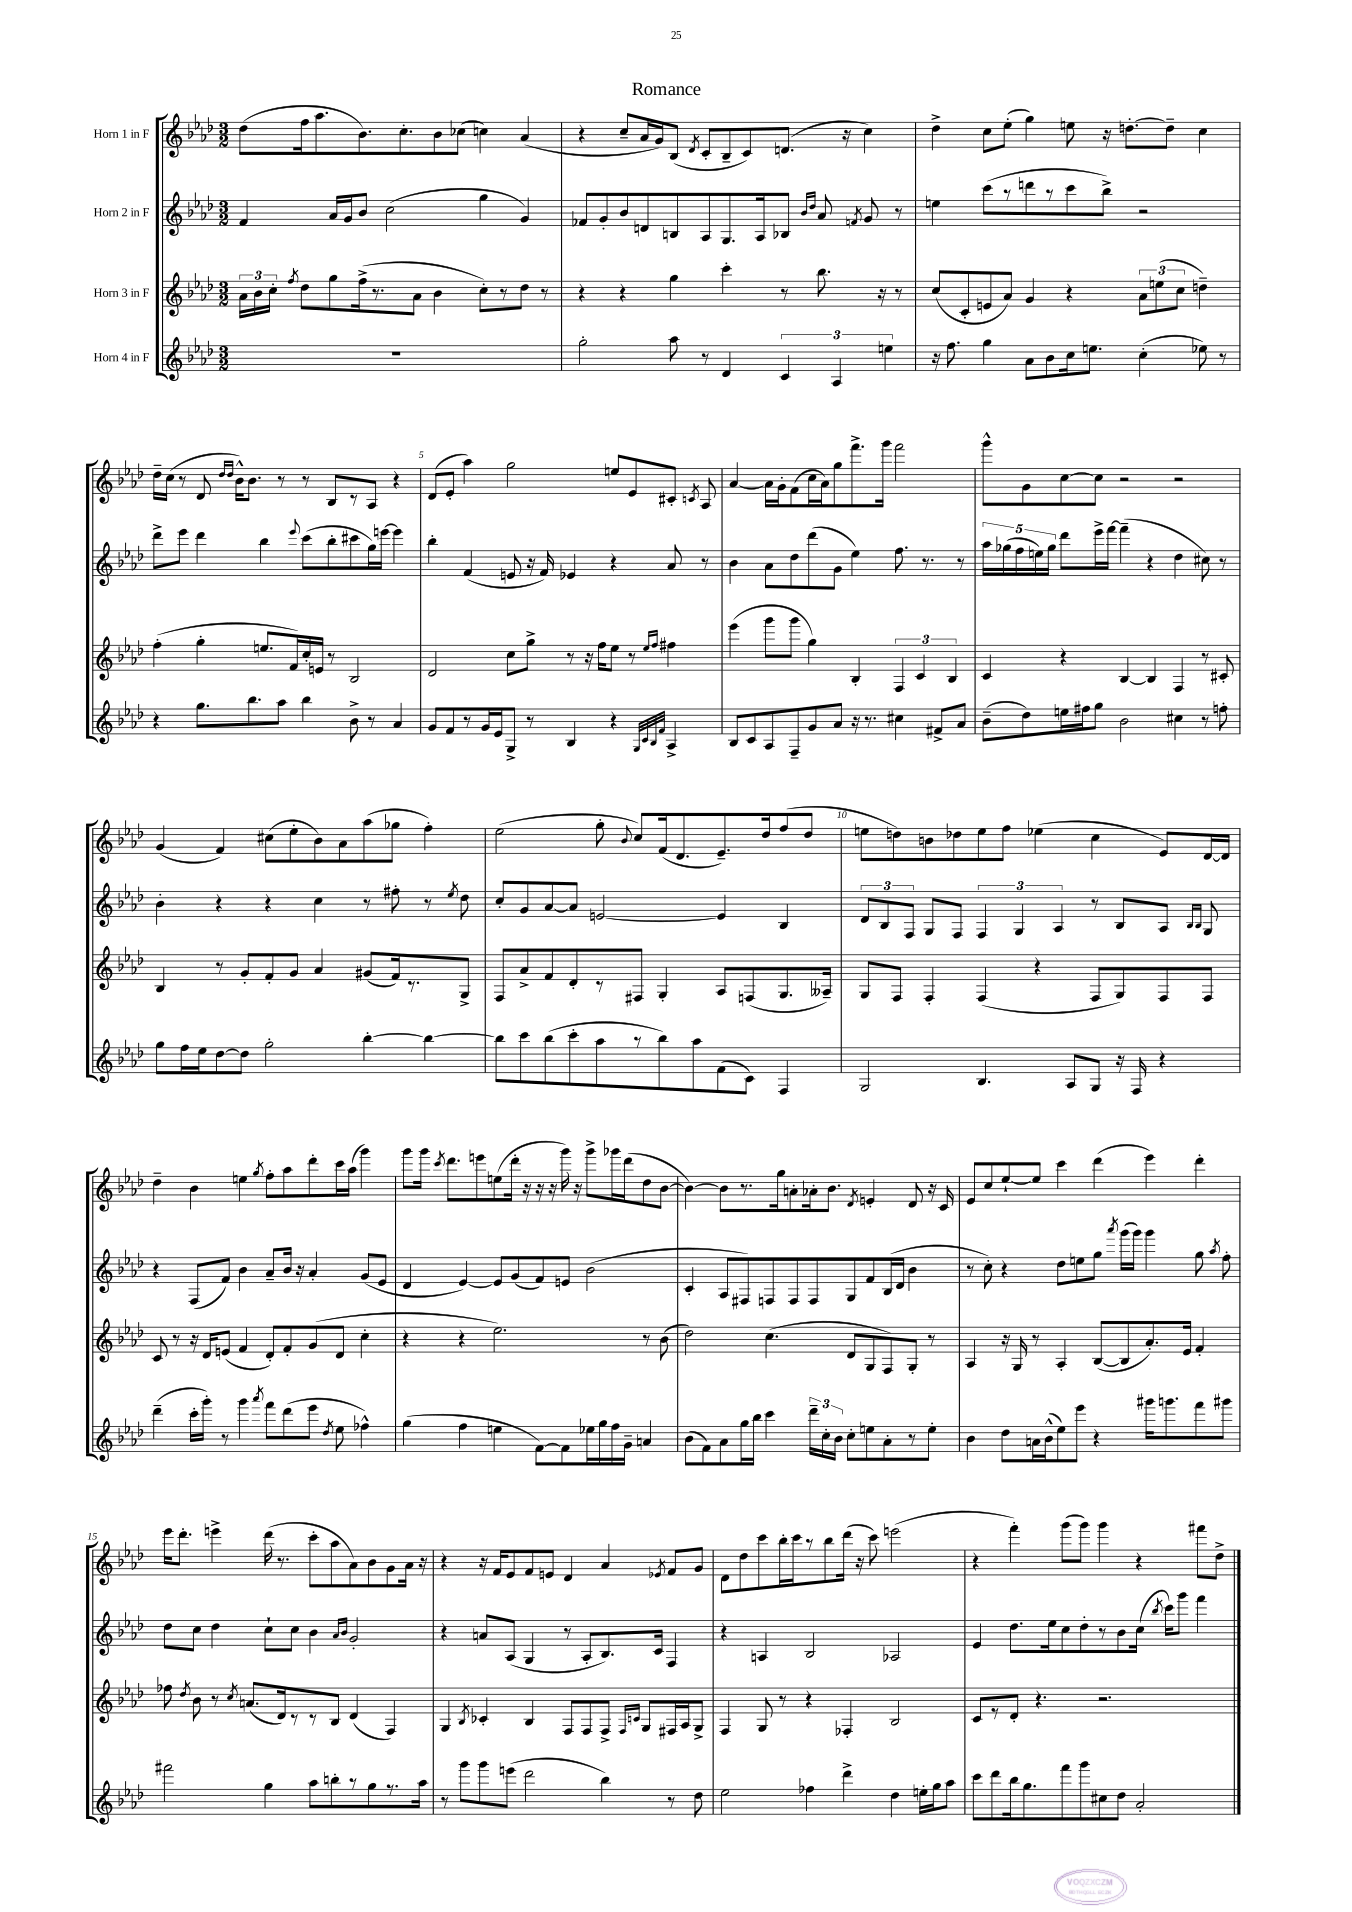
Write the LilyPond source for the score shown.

\header { title = "Romance" }
<<
\new StaffGroup <<
\new Staff = "s0" \with { instrumentName = "Horn 1 in F" } {
    \clef treble \key aes \major \numericTimeSignature \time 3/2
    \autoBeamOff des''8[( f''16 aes''8. bes'8.) c''8.-. bes'8 ces''8]( c''4) aes'4( |
    r4 c''8[-- aes'16 g'16) bes8]( \acciaccatura { des'8 } c'8[-. bes8-- c'8) d'8.]( r16 c''4) |
    des''4-> c''8[ ees''8]-.( g''4) e''8 r16 d''8.[~-. d''8]-- c''4 |
    des''16[-- c''16]( r8 des'8 \grace { des''16[ des''16] } bes'16[-^) bes'8.] r8 r8 bes8[ r8 aes8] r4 |
    des'8[( ees'8]-. aes''4) g''2 e''8[ ees'8 cis'8]-. \acciaccatura { c'8 } aes8 |
    aes'4~ aes'16[ g'16-. f'8( c''16 aes'16) g''8 f'''8.-> g'''16] f'''2 |
    g'''8[-^ g'8 c''8~ c''8] r2 r2 |
    g'4( f'4) cis''8[( ees''8-. bes'8) aes'8 aes''8( ges''8] f''4-.) |
    ees''2( g''8-. \appoggiatura { bes'8 } c''8[) f'16( des'8. ees'8.--) des''16 f''8( des''8] |
    e''8[ d''8) b'8 des''8 e''8 f''8] ees''4( c''4 ees'8[) des'16~ des'16] |
    des''4-- bes'4 e''4 \acciaccatura { g''8 } f''8[-. aes''8 des'''8-. c'''16 aes''16]( g'''4) |
    g'''8[ g'''16] \acciaccatura { c'''8 } des'''8.[ e'''8 e''8( des'''16]-. r16 r16 r16 g'''16) r16 g'''8[-> ges'''16 des'''16( des''8 bes'8]~ |
    bes'4~) bes'8[ r8. g''16 a'8-. aes'16-. bes'8.] \acciaccatura { des'8 } e'4-. des'8 r16 c'16 |
    ees'8[ c''8 ees''8~-! ees''8] c'''4 des'''4( ees'''4) des'''4-. |
    ees'''16[ des'''8.]-. e'''4-> des'''16( r8. c'''8[-. aes''8 aes'8) bes'8 g'8 aes'16] r16 |
    r4 r16 f'16[ ees'8 f'8 e'8] des'4 aes'4 \acciaccatura { ees'8 } f'8[ g'8] |
    des'8[ des''8 c'''8 bes''16-. c'''16 r8 bes''8 des'''16]( r16 c'''8) e'''2( |
    r4 f'''4-.) g'''8[( g'''8]) g'''4 r4 fis'''8[ des''8]-> \bar "|." |
}
\new Staff = "s1" \with { instrumentName = "Horn 2 in F" } {
    \clef treble \key aes \major \numericTimeSignature \time 3/2
    \autoBeamOff f'4 aes'16[ g'16 bes'8] c''2( g''4 g'4) |
    fes'8[ g'8-. bes'8 d'8 b8 aes8 g8. aes16 bes8] \grace { bes'16[ des''16] } aes'8 \acciaccatura { f'8 } g'8 r8 |
    e''4 c'''8[( r8 d'''8 r8 c'''8 bes''8]->) r2 |
    des'''8[-> ees'''8] des'''4 bes''4 \appoggiatura { ees'''8 } c'''8[( bes''8-. cis'''8 g''16) e'''16]~ e'''4 |
    bes''4-. f'4( e'8 r16 f'16) ees'4 r4 aes'8 r8 |
    bes'4 aes'8[ des''8 des'''8( g'8] ees''4) f''8. r8. r8 |
    \tuplet 5/4 { aes''16[ ges''16( f''16 e''16) ges''16] } des'''8[ ees'''16-> f'''16]~ f'''4--( r4 des''4 cis''8) r8 |
    bes'4-. r4 r4 c''4 r8 fis''8-. r8 \acciaccatura { ees''8 } des''8 |
    c''8[-. g'8 aes'8~ aes'8] e'2~ e'4 bes4 |
    \tuplet 3/2 { des'8[ bes8 f8] } g8[ f8] \tuplet 3/2 { f4 g4 aes4 } r8 bes8[ aes8] \grace { bes16[ bes16] } g8 |
    r4 f8[( f'8]) bes'4 aes'8[-- bes'16] r16 aes'4-. g'8[( ees'8] |
    des'4 ees'4~) ees'8[ g'8( f'8) e'8] bes'2( |
    c'4-. aes8[ fis8) f8 f8 f8 g8 f'8 bes16( des'16] bes'4 |
    r8 c''8-.) r4 des''8[ e''8 g''8] \acciaccatura { aes'''8 } g'''16[( g'''16]) g'''4 g''8 \acciaccatura { aes''8 } f''8-. |
    des''8[ c''8] des''4 c''8[-! c''8] bes'4 \grace { aes'16[ bes'16] } g'2-. |
    r4 a'8[ aes8]( g4 r8 aes8[-. bes8.) c'16] f4 |
    r4 a4 bes2 aes2 |
    ees'4 des''8.[ ees''16 c''8 des''8-. r8 bes'8 c''16]( \acciaccatura { bes''8 } c'''16[) g'''8] f'''4 \bar "|." |
}
\new Staff = "s2" \with { instrumentName = "Horn 3 in F" } {
    \clef treble \key aes \major \numericTimeSignature \time 3/2
    \autoBeamOff \tuplet 3/2 { aes'16[ bes'16 c''16]-. } \acciaccatura { f''8 } des''8[ g''8 f''16->( r8. aes'8] bes'4 c''8[-.) r8 des''8] r8 |
    r4 r4 g''4 c'''4-. r8 bes''8. r16 r8 |
    c''8[( c'8-. e'8 aes'8]) g'4 r4 \tuplet 3/2 { aes'8[ e''8( c''8] } d''4--) |
    f''4-.( g''4-. e''8.[ f'16) c''16-. e'16] r8 bes2 |
    des'2 c''8[ g''8]-> r8 r16 f''16[ ees''8] r8 \grace { ees''16[ f''16] } fis''4 |
    ees'''4( g'''8[ g'''8] g''4) bes4-. \tuplet 3/2 { f4 c'4 bes4 } |
    c'4 r4 bes4~ bes4 f4 r8 cis'8-. |
    bes4 r8 g'8[-. f'8-. g'8] aes'4 gis'8[( f'16) r8. g8]-> |
    f8[ aes'8-> f'8 des'8-. r8 fis8] g4-. aes8[ f8( g8. aeses16]--) |
    g8[ f8] f4-. f4( r4 f8[ g8) f8 f8] |
    c'8 r8 r16 des'16[ e'8]( f'4 des'8[-.) f'8-. g'8( des'8] c''4-. |
    r4 r4 ees''2.) r8 bes'8( |
    des''2) c''4.( des'8[ g8 f8) g8]-. r8 |
    aes4 r16 g16 r8 aes4-. bes8[~( bes8 aes'8.-.) ees'16] f'4-. |
    fes''8 \acciaccatura { des''8 } bes'8 r8 \acciaccatura { c''8 } a'8.[( des'16) r8 r8 bes8] des'4( f4) |
    g4 \acciaccatura { bes8 } ces'4-. bes4 f8[ f8 f8]-> \grace { f16[ c'16] } g8[ fis16 aes16 g8]-> |
    f4 g8 r8 r4 fes4-. bes2 |
    c'8[ r8 des'8]-. r4. r2. \bar "|." |
}
\new Staff = "s3" \with { instrumentName = "Horn 4 in F" } {
    \clef treble \key aes \major \numericTimeSignature \time 3/2
    \autoBeamOff R1. |
    g''2-. aes''8 r8 des'4 \tuplet 3/2 { c'4 aes4 e''4 } |
    r16 f''8. g''4 aes'8[ bes'8 c''16 e''8.] c''4-.( ees''8) r8 |
    r4 g''8.[ bes''8. aes''8] bes''4 bes'8-> r8 aes'4 |
    g'8[ f'8 r8 g'16 ees'16 g8]-> r8 bes4 r4 \grace { g32[ c'32 bes32 f'32] } aes4-> |
    bes8[ c'8 aes8 f8-- g'8 aes'8] r16 r8. cis''4 fis'8[-> aes'8] |
    bes'8[--( des''8) e''16 fis''16 g''8] bes'2 cis''4 r8 f''8-. |
    g''8[ f''16 ees''16 des''8~ des''8] g''2-. bes''4~-. bes''4~ |
    bes''8[ c'''8 bes''8( c'''8-. aes''8 r8 bes''8) aes''8 f'8( c'8]) f4 |
    g2 bes4. aes8[ g8] r16 f16 r4 |
    des'''4--( c'''16[-. g'''16]-.) r8 g'''4 \acciaccatura { aes'''8 } f'''8[ des'''8( ees'''8] \acciaccatura { des''8 } ees''8 fes''4-^) |
    g''4( f''4 e''4 f'8[~) f'8 ees''16 g''16 f''16 g'16]-- a'4 |
    bes'8[( f'8) aes'8 g''16 bes''16] c'''4 \tuplet 3/2 { des'''16[-- c''16-. bes'16] } c''8[-. e''8 aes'8-. r8 e''8]-. |
    bes'4 des''8[ a'16 bes'16-^( ees''8) ees'''8] r4 gis'''16[ g'''8. f'''8 gis'''8] |
    fis'''2 g''4 aes''8[ b''8-. r8 g''8 r8. aes''16] |
    r8 g'''8[ g'''8 e'''8]( des'''2 bes''4) r8 des''8 |
    ees''2 fes''4 des'''4-> des''4 e''16[-. g''16 aes''8] |
    c'''8[ des'''8 bes''16 g''8. f'''8 g'''8 cis''8 des''8] aes'2-. \bar "|." |
}
>>
>>
\layout { \context { \Score \override BarNumber.break-visibility = ##(#f #t #t) barNumberVisibility = #(every-nth-bar-number-visible 5) } }
